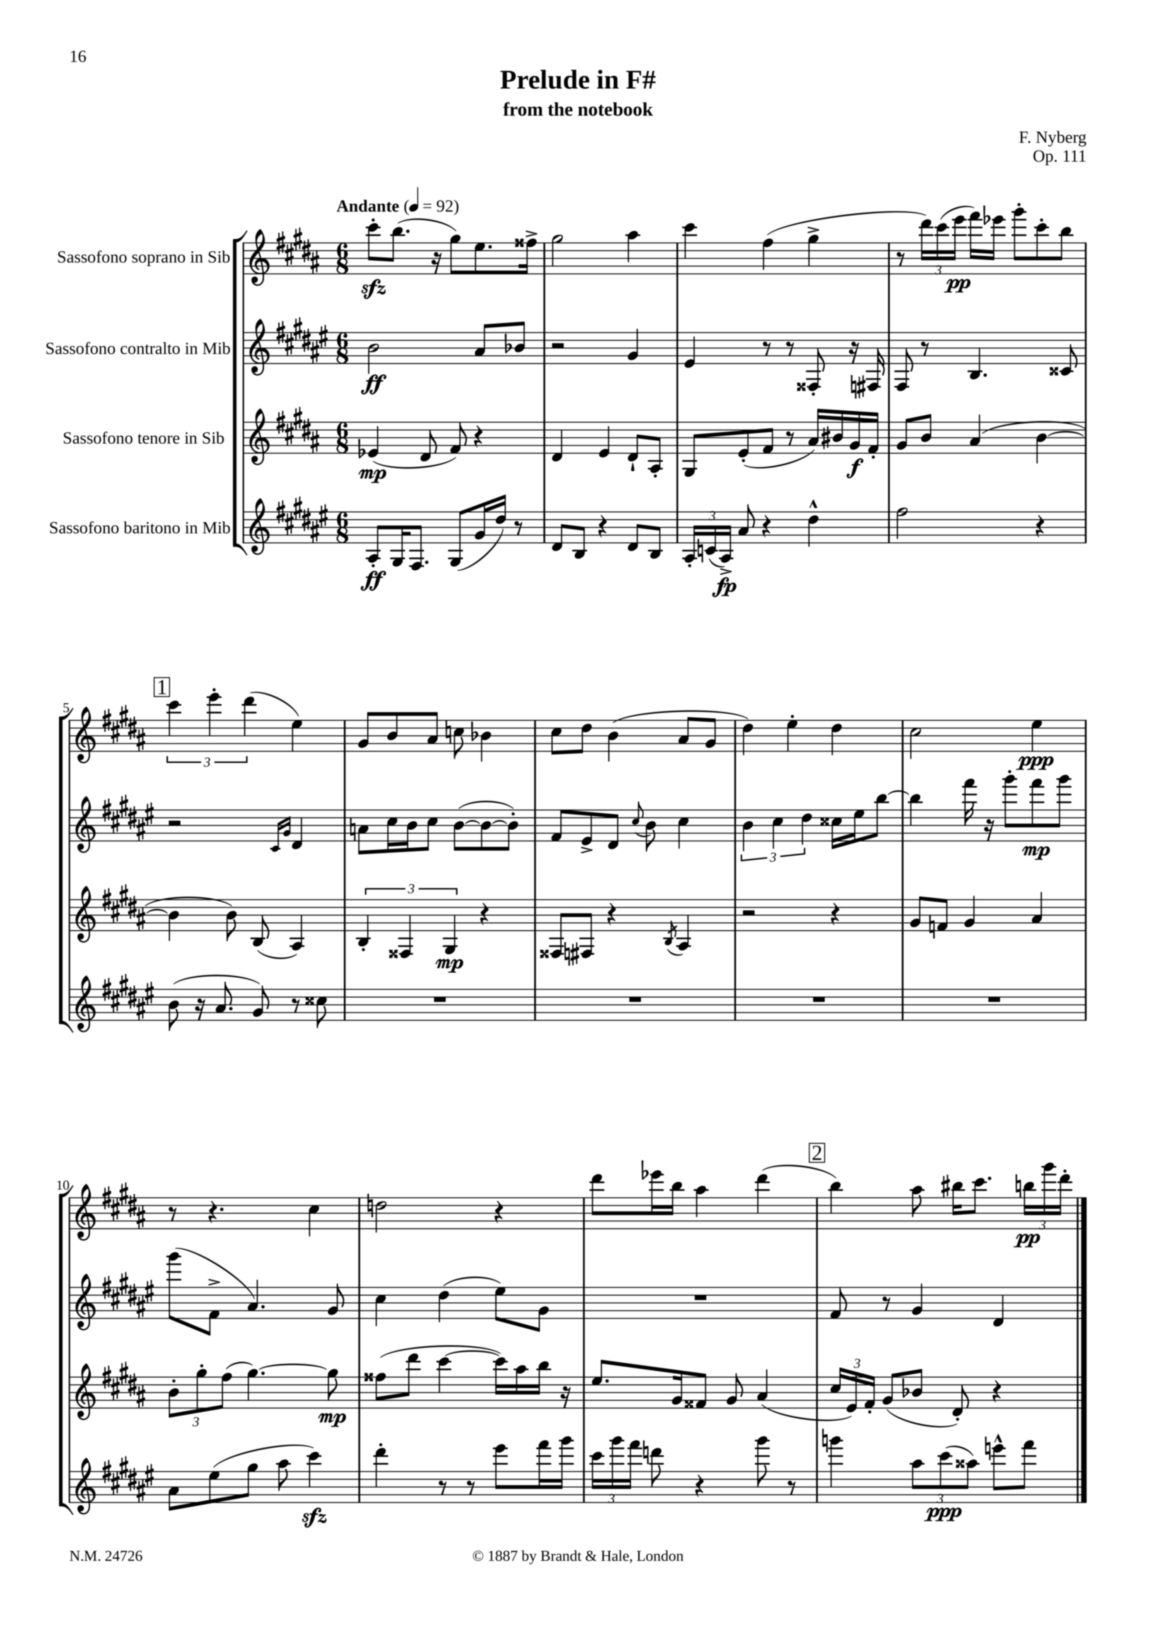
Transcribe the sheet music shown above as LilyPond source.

\header { title = "Prelude in F#" composer = "F. Nyberg" subtitle = "from the notebook" opus = "Op. 111" }
<<
\new StaffGroup <<
\new Staff = "s0" \with { instrumentName = "Sassofono soprano in Sib" } {
    \clef treble \key b \major \numericTimeSignature \time 6/8 \tempo "Andante" 4 = 92
    \autoBeamOff cis'''8[-.\sfz b''8.]( r16 gis''8[) e''8. fisis''16]-> |
    gis''2 ais''4 |
    cis'''4 fis''4( gis''4-> |
    r8 \tuplet 3/2 { dis'''16[) cis'''16( e'''16]\pp } fis'''16[) ees'''16] gis'''8[-. cis'''8-. b''8] |
    \mark \markup { \box "1" } \tuplet 3/2 { cis'''4 e'''4-. dis'''4( } e''4) |
    gis'8[ b'8 ais'8] c''8 bes'4 |
    cis''8[ dis''8] b'4( ais'8[ gis'8] |
    dis''4) e''4-. dis''4 |
    cis''2 e''4\ppp |
    r8 r4. cis''4 |
    d''2 r4 |
    dis'''8[ ees'''16 b''16] ais''4 dis'''4( |
    \mark \markup { \box "2" } b''4) ais''8 bis''16[ cis'''8.] \tuplet 3/2 { b''16[\pp gis'''16 dis'''16]-. } \bar "|." |
}
\new Staff = "s1" \with { instrumentName = "Sassofono contralto in Mib" } {
    \clef treble \key fis \major \numericTimeSignature \time 6/8
    \autoBeamOff b'2\ff ais'8[ bes'8] |
    r2 gis'4 |
    eis'4 r8 r8 fisis8-. r16 fis16 |
    fis8 r8 b4. cisis'8 |
    \mark \markup { \box "1" } r2 \grace { cis'16[ gis'16] } dis'4 |
    a'8[ cis''16 b'16 cis''8] b'8[~( b'8~ b'8]-.) |
    fis'8[ eis'8-> dis'8] \appoggiatura { cis''8 } b'8 cis''4 |
    \tuplet 3/2 { b'4 cis''4 dis''4 } cisis''16[ eis''16 b''8]~ |
    b''4 fis'''16 r16 gis'''8[-. fis'''8\mp gis'''8] |
    gis'''8[( fis'8]-> ais'4.) gis'8 |
    cis''4 dis''4( eis''8[) gis'8] |
    R2. |
    \mark \markup { \box "2" } fis'8 r8 gis'4 dis'4 \bar "|." |
}
\new Staff = "s2" \with { instrumentName = "Sassofono tenore in Sib" } {
    \clef treble \key b \major \numericTimeSignature \time 6/8
    \autoBeamOff ees'4\mp( dis'8 fis'8) r4 |
    dis'4 e'4 dis'8[-! ais8]-. |
    gis8[ e'8-.( fis'8] r8 ais'16[) bis'16 gis'16\f fis'16]-. |
    gis'8[ b'8] ais'4( b'4~ |
    \mark \markup { \box "1" } b'4 b'8) b8( ais4) |
    \tuplet 3/2 { b4-. fisis4 gis4\mp } r4 |
    fisis8[ fis8] r4 \acciaccatura { b8 } ais4 |
    r2 r4 |
    gis'8[ f'8] gis'4 ais'4 |
    \tuplet 3/2 { b'8[-. gis''8-. fis''8]( } gis''4.~) gis''8\mp |
    fisis''8[( dis'''8] cis'''4~ cis'''16[) ais''16 b''16] r16 |
    e''8.[ gis'16 fisis'8] gis'8 ais'4( |
    \mark \markup { \box "2" } \tuplet 3/2 { cis''16[ e'16) fis'16]-. } gis'8[( bes'8] dis'8-.) r4 \bar "|." |
}
\new Staff = "s3" \with { instrumentName = "Sassofono baritono in Mib" } {
    \clef treble \key fis \major \numericTimeSignature \time 6/8
    \autoBeamOff ais8[-.\ff gis16 fis8.] gis8[( gis'16 dis''16]) r8 |
    dis'8[ b8] r4 dis'8[ b8] |
    \tuplet 3/2 { ais16[-. c'16( ais16]->\fp) } ais'8 r4 dis''4-^ |
    fis''2 r4 |
    \mark \markup { \box "1" } b'8( r16 ais'8. gis'8) r8 cisis''8 |
    R2. |
    R2. |
    R2. |
    R2. |
    ais'8[ eis''8( gis''8] ais''8 cis'''4\sfz) |
    dis'''4-. r8 r8 eis'''8[ fis'''16 gis'''16] |
    \tuplet 3/2 { cis'''16[ gis'''16 fis'''16] } d'''8 r4 gis'''8 r8 |
    \mark \markup { \box "2" } g'''4 \tuplet 3/2 { ais''8[ cis'''8\ppp( aisis''8]) } e'''8[-^ fis'''8] \bar "|." |
}
>>
>>
